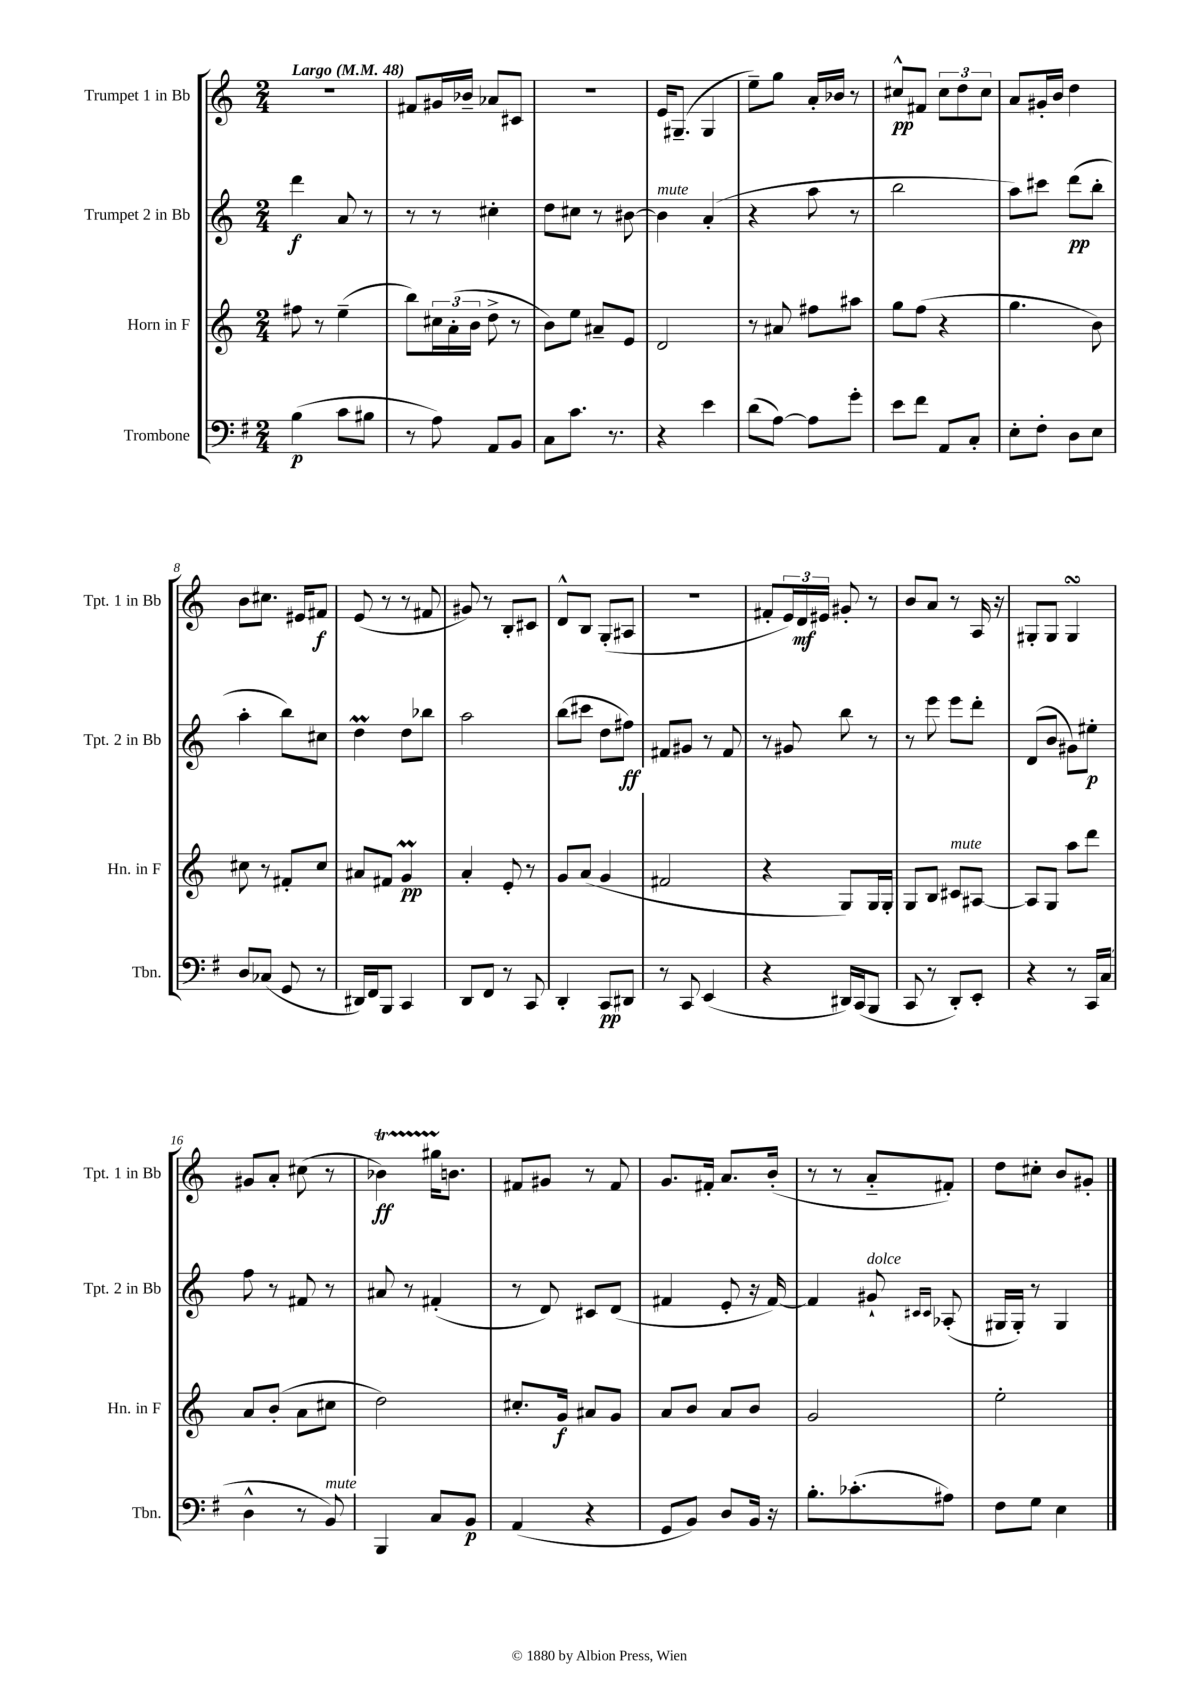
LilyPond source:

<<
\new StaffGroup <<
\new Staff = "s0" \with { instrumentName = "Trumpet 1 in Bb" shortInstrumentName = "Tpt. 1 in Bb" } {
    \clef treble \key c \major \numericTimeSignature \time 2/4 \tempo "Largo" 4 = 48
    r2 |
    fis'8 gis'16 bes'16-- aes'8 cis'8 |
    r2 |
    e'16 gis8.--( gis4 |
    e''8--) g''8 a'16-. bes'16 r8 |
    cis''8-^\pp fis'8 \tuplet 3/2 { cis''8 d''8 cis''8 } |
    a'8 gis'16-. b'16 d''4 |
    b'8 cis''8. eis'16 fis'8\f |
    e'8( r8 r8 fis'8 |
    gis'8) r8 b8-. cis'8 |
    d'8-^ b8 g8-.( ais8 |
    R2 |
    fis'8-. \tuplet 3/2 { e'16) d'16\mf eis'16 } gis'8-. r8 |
    b'8 a'8 r8 a16 r16 |
    gis8-. gis8 gis4\turn |
    gis'8 a'8-. cis''8( r8 |
    bes'4\startTrillSpan\ff) gis''16 b'8.\stopTrillSpan |
    fis'8 gis'8 r8 fis'8 |
    g'8. fis'16-. a'8. b'16-.( |
    r8 r8 a'8-_ fis'8-.) |
    d''8 cis''8-. b'8 gis'8-. \bar "|." |
}
\new Staff = "s1" \with { instrumentName = "Trumpet 2 in Bb" shortInstrumentName = "Tpt. 2 in Bb" } {
    \clef treble \key c \major \numericTimeSignature \time 2/4
    d'''4\f a'8 r8 |
    r8 r8 cis''4-. |
    d''8 cis''8 r8 bis'8~ |
    bis'4^\markup { \italic "mute" } a'4-.( |
    r4 a''8 r8 |
    b''2 |
    a''8) cis'''8 d'''8\pp( b''8-. |
    a''4-. b''8) cis''8 |
    d''4\prall d''8 bes''8 |
    a''2 |
    b''8( cis'''8 d''8 fis''8\ff) |
    fis'8 gis'8 r8 fis'8 |
    r8 gis'8 b''8 r8 |
    r8 e'''8 e'''8 d'''8-. |
    d'8( b'8 gis'8) eis''8-.\p |
    f''8 r8 fis'8 r8 |
    ais'8 r8 fis'4-.( |
    r8 d'8) cis'8 d'8( |
    fis'4 e'8-. r16 fis'16~) |
    fis'4 gis'8-!^\markup { \italic "dolce" } \grace { cis'16 cis'16 } aes8-.( |
    gis16 gis16-.) r8 gis4 \bar "|." |
}
\new Staff = "s2" \with { instrumentName = "Horn in F" shortInstrumentName = "Hn. in F" } {
    \clef treble \key c \major \numericTimeSignature \time 2/4
    fis''8 r8 e''4--( |
    b''8) \tuplet 3/2 { cis''16 a'16-.( b'16 } d''8-> r8 |
    b'8) e''8 ais'8-- e'8 |
    d'2 |
    r8 ais'8 fis''8 ais''8 |
    g''8 f''8( r4 |
    g''4. b'8) |
    cis''8 r8 fis'8-. cis''8 |
    ais'8 fis'8 g'4\prall\pp |
    a'4-. e'8-. r8 |
    g'8 a'8( g'4 |
    fis'2 |
    r4 g8) g16 g16-. |
    g8 b8 cis'8^\markup { \italic "mute" } ais8~ |
    ais8 g8 a''8 d'''8 |
    a'8 b'8-.( a'8 cis''8 |
    d''2) |
    cis''8.-. g'16\f ais'8 g'8 |
    a'8 b'8 a'8 b'8 |
    g'2 |
    e''2-. \bar "|." |
}
\new Staff = "s3" \with { instrumentName = "Trombone" shortInstrumentName = "Tbn." } {
    \clef bass \key g \major \numericTimeSignature \time 2/4
    b4\p( c'8 bis8 |
    r8 a8) a,8 b,8 |
    c8 c'8. r8. |
    r4 e'4 |
    d'8( a8~) a8 g'8-. |
    e'8 fis'8 a,8 c8-. |
    e8-. fis8-. d8 e8 |
    d8 ces8( g,8 r8 |
    dis,16) fis,16 b,,8 c,4 |
    d,8 fis,8 r8 c,8 |
    d,4-. c,8\pp dis,8 |
    r8 c,8 e,4( |
    r4 dis,16) c,16( b,,8 |
    c,8 r8 d,8-.) e,8-. |
    r4 r8 c,16 c16( |
    d4-^ r8 b,8^\markup { \italic "mute" }) |
    b,,4 c8 b,8\p |
    a,4( r4 |
    g,8 b,8) d8 b,16 r16 |
    b8.-. ces'8.-.( ais8) |
    fis8 g8 e4 \bar "|." |
}
>>
>>
